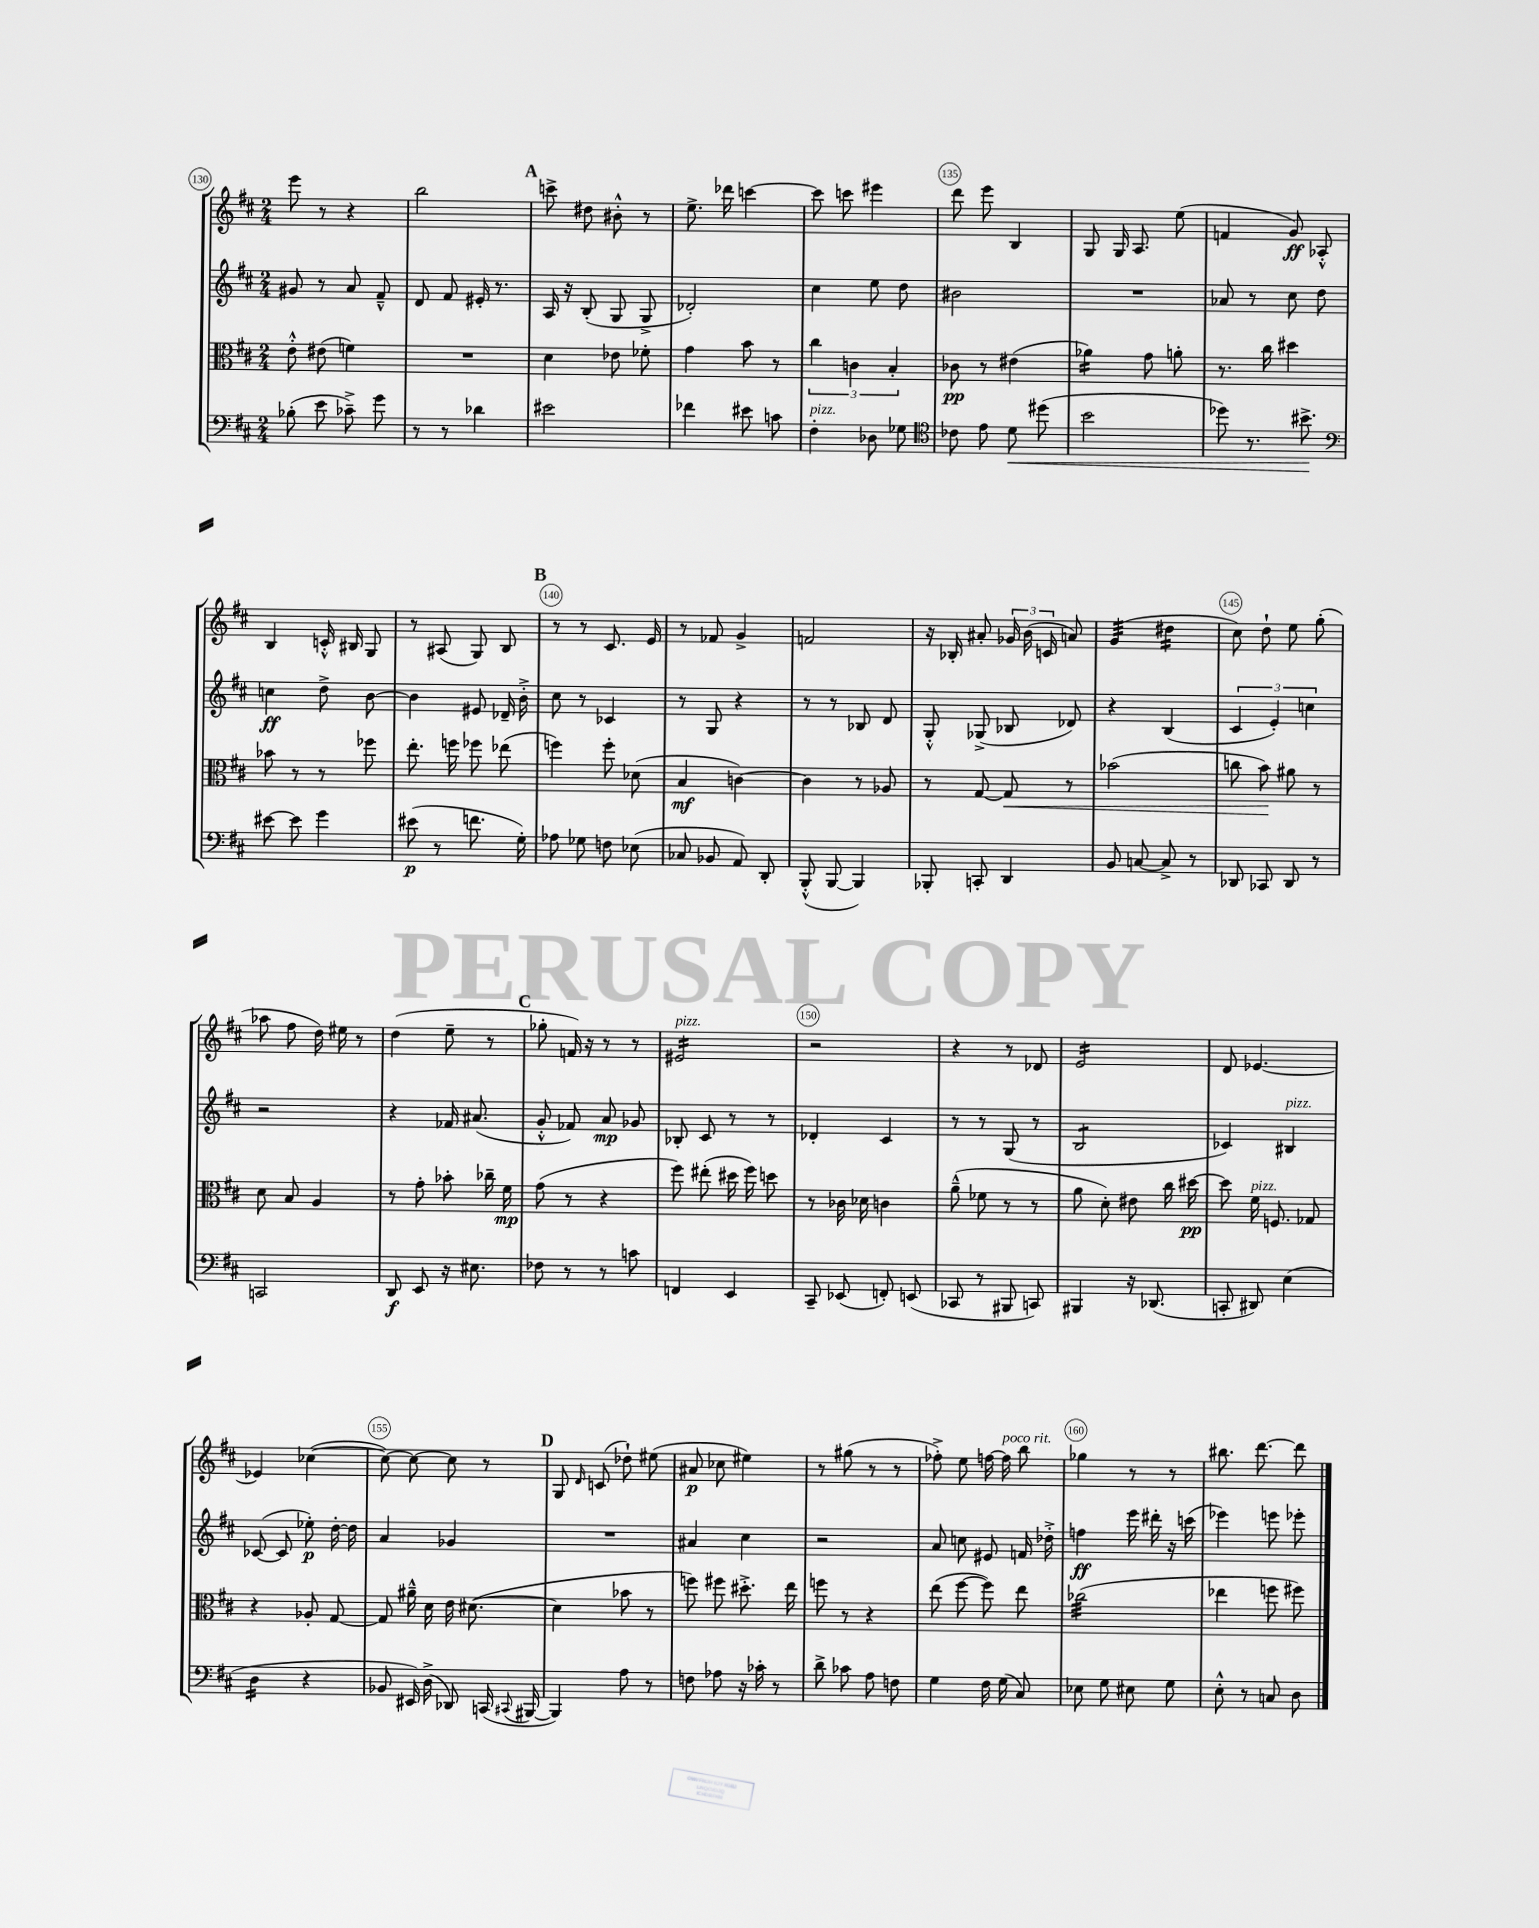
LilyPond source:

<<
\new StaffGroup <<
\new Staff = "s0" {
    \clef treble \key d \major \numericTimeSignature \time 2/4
    \autoBeamOff e'''8 r8 r4 |
    b''2 |
    \mark \markup { \bold "A" } c'''8-> dis''8 bis'8-.-^ r8 |
    e''8.-> des'''16 c'''4~ |
    c'''8 c'''8 eis'''4 |
    d'''8 e'''8 b4 |
    g8 g16 a8. e''8( |
    f'4 g'8\ff) aes8-.-^ |
    b4 c'16-.-^ bis16 g8 |
    r8 ais8( g8) b8 |
    \mark \markup { \bold "B" } r8 r8 cis'8. e'16 |
    r8 fes'8 g'4-> |
    f'2 |
    r16 bes16-. ais'8-. \tuplet 3/2 { ges'16 b'16( c'16 } a'8) |
    g'4:32( dis''4:16 |
    cis''8) d''8-! e''8 g''8-.( |
    aes''8 fis''8 d''16) eis''16 r8 |
    d''4( e''8-- r8 |
    \mark \markup { \bold "C" } ges''8-. f'16) r16 r8 r8 |
    eis'2:16^\markup { \italic "pizz." } |
    r2 |
    r4 r8 des'8 |
    e'2:16 |
    d'8 ees'4.~ |
    ees'4 ces''4~( |
    ces''8~) ces''8~ ces''8 r8 |
    \mark \markup { \bold "D" } g8 \grace { d'16 } c'8( des''8-!) eis''8( |
    ais'8\p ces''8 eis''4) |
    r8 gis''8( r8 r8 |
    fes''8-.->) e''8 f''16~ f''16^\markup { \italic "poco rit." } b''8 |
    ges''4 r8 r8 |
    bis''8. d'''8.~ d'''8 \bar "|." |
}
\new Staff = "s1" {
    \clef treble \key d \major \numericTimeSignature \time 2/4
    \autoBeamOff gis'8 r8 a'8 fis'8---^ |
    d'8 fis'8 eis'16-. r8. |
    \mark \markup { \bold "A" } a16 r16 b8-.( g8 g8-> |
    des'2-.) |
    cis''4 e''8 d''8 |
    bis'2 |
    R2 |
    aes'8 r8 cis''8 d''8 |
    c''4\ff d''8-> b'8~ |
    b'4 eis'8 des'16-- b'16-.-> |
    \mark \markup { \bold "B" } cis''8 r8 ces'4 |
    r8 g8 r4 |
    r8 r8 bes8 d'8 |
    g8-.-^ ges8->( bes8 des'8) |
    r4 b4( |
    \tuplet 3/2 { cis'4 e'4-.) c''4 } |
    r2 |
    r4 fes'16 ais'8.( |
    \mark \markup { \bold "C" } g'8-.-^ fes'8) a'8\mp ges'8 |
    bes8-. cis'8 r8 r8 |
    des'4-. cis'4 |
    r8 r8 g8( r8 |
    b2:8 |
    ces'4) bis4^\markup { \italic "pizz." } |
    ces'8~( ces'8 ees''8-.\p) d''16~-. d''16 |
    a'4 ges'4 |
    \mark \markup { \bold "D" } R2 |
    ais'4 cis''4 |
    r2 |
    a'8 c''8 eis'8 f'16 des''16-.-> |
    f''4\ff e'''16 dis'''16-. r16 c'''16( |
    ees'''4) e'''8 ees'''8-. \bar "|." |
}
\new Staff = "s2" {
    \clef alto \key d \major \numericTimeSignature \time 2/4
    \autoBeamOff e'8-.-^ eis'8( f'4) |
    R2 |
    \mark \markup { \bold "A" } d'4 ees'8 fes'8-. |
    g'4 b'8 r8 |
    \tuplet 3/2 { cis''4 c'4 b4-. } |
    ces'8\pp r8 eis'4( |
    aes'4:16) g'8 a'8-. |
    r8. cis''16 dis''4 |
    bes'8 r8 r8 fes''8 |
    e''8.-. f''16 fes''8 ees''8( |
    \mark \markup { \bold "B" } f''4) f''8-. des'8( |
    b4\mf c'4~) |
    c'4 r8 aes8 |
    r8 g8~ g8\< r8 |
    bes'2( |
    c''8 b'8\!) ais'8 r8 |
    d'8 b8 a4 |
    r8 g'8-. bes'8-. ces''16-- fis'16\mp |
    \mark \markup { \bold "C" } g'8( r8 r4 |
    fis''8) eis''8-.( dis''16 fis''16) d''8 |
    r8 ces'16 des'16 c'4 |
    a'8---^( fes'8 r8 r8 |
    a'8 d'8-.) eis'8 cis''16 dis''16~\pp |
    dis''8 fis'16^\markup { \italic "pizz." } f8. ges8 |
    r4 aes8-. g8~ |
    g8 ais'16---^ d'16 e'16 dis'8.~( |
    \mark \markup { \bold "D" } dis'4 bes'8 r8 |
    f''8) fis''8 dis''8.-.-> e''16 |
    f''8 r8 r4 |
    e''8( fis''8~ fis''8) e''8 |
    ces''2:32( |
    ees''4 f''8 fis''8) \bar "|." |
}
\new Staff = "s3" {
    \clef bass \key d \major \numericTimeSignature \time 2/4
    \autoBeamOff bes8-.( e'8 ces'8--->) g'8 |
    r8 r8 des'4 |
    \mark \markup { \bold "A" } eis'2 |
    fes'4 eis'8 c'8 |
    fis4-.^\markup { \italic "pizz." } des8 ges8 |
    \clef tenor ces'8 e'8 d'8\< dis''8( |
    b'2 |
    des''8) r8. bis'8.->\! |
    \clef bass eis'8~ eis'8 g'4 |
    eis'8\p( r8 f'8. g16-.) |
    \mark \markup { \bold "B" } aes8 ges8 f8 ees8( |
    ces8 bes,8 a,8) d,8-. |
    b,,8-.-^( b,,8~ b,,4) |
    bes,,8-. c,8-. d,4 |
    b,8 c8~ c8-> r8 |
    des,8 ces,8 des,8 r8 |
    c,2 |
    d,8\f e,8 r16 eis8. |
    \mark \markup { \bold "C" } fes8 r8 r8 c'8 |
    f,4 e,4 |
    cis,8-- ees,8( f,8-.) e,8( |
    ces,8 r8 bis,,8 c,8) |
    bis,,4 r16 des,8.( |
    c,8-. dis,8) e4( |
    d4:16 r4 |
    bes,8 eis,16) d16->( des,8) c,16( \appoggiatura { cis,8 } bis,,16~ |
    \mark \markup { \bold "D" } bis,,4) a8 r8 |
    f8 aes8 r16 ces'16-. r8 |
    d'8-> ces'8 a8 f8 |
    g4 fis16 g16( cis8) |
    ees8 g8 eis8 g8 |
    e8-.-^ r8 c8 d8 \bar "|." |
}
>>
>>
\layout { \context { \Score currentBarNumber = #130 \override BarNumber.break-visibility = ##(#f #t #t) barNumberVisibility = #(every-nth-bar-number-visible 5) \override BarNumber.stencil = #(make-stencil-circler 0.1 0.3 ly:text-interface::print) } }
